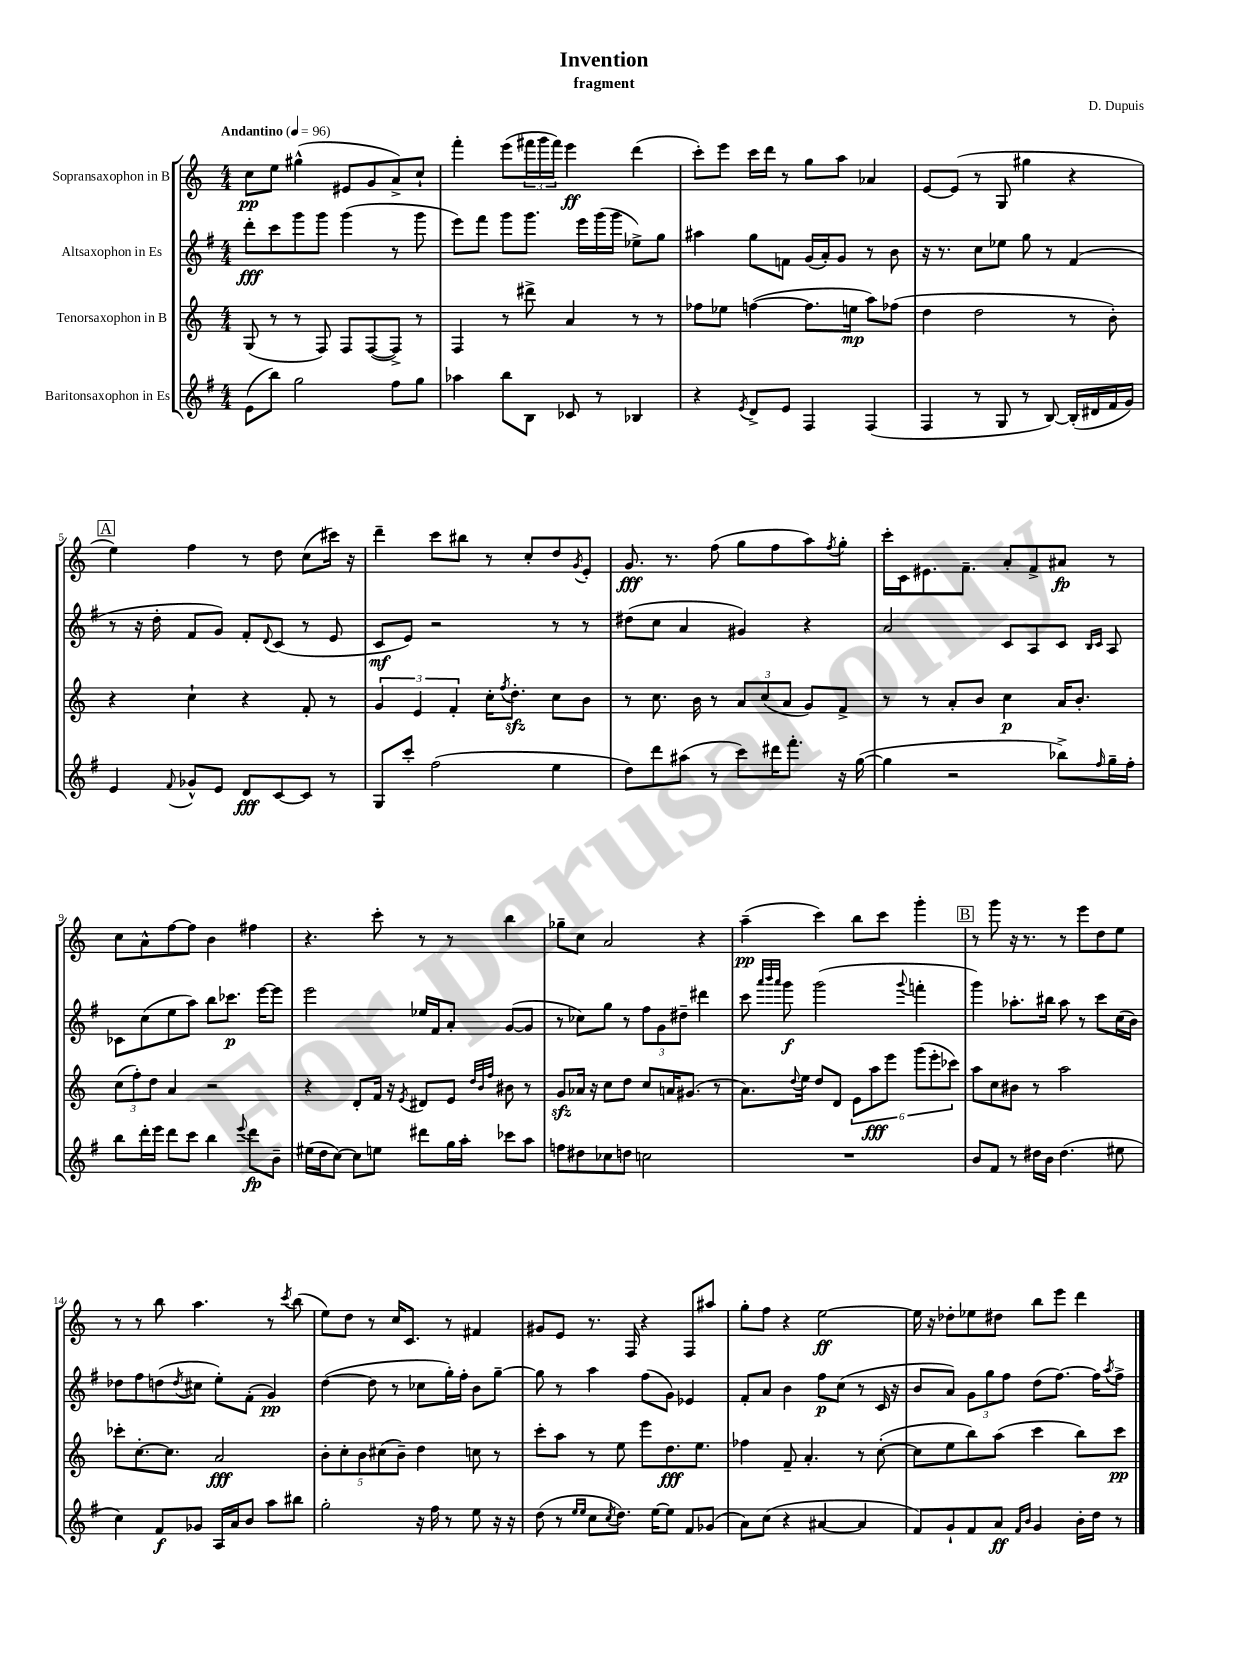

**kern	**kern	**kern	**kern
*staff4	*staff3	*staff2	*staff1
*clefG2	*clefG2	*clefG2	*clefG2
*k[f#]	*k[]	*k[f#]	*k[]
*M4/4	*M4/4	*M4/4	*M4/4
*MM96	*MM96	*MM96	*MM96
(8e	(8G	8ddd'	8cc
8bb)	8r	8ccc	8ee
2gg	8r	8ggg	(4gg#^^
.	8F)	8ggg	.
.	8F	(4ggg	8e#
.	([8F	.	8g
8ff#	8F^])	8r	8a^)
8gg	8r	8ggg	8cc`
=	=	=	=
4aa-	4F	8eee)	4fff'
.	.	8fff#	.
8bb	8r	8ggg	(8eee
8B	8ddd#^	8.ggg	24fff#
.	.	.	24ggg
.	.	.	24fff#)
8c-	4a	.	4eee
.	.	16eee	.
8r	.	(16ggg	.
.	.	16ggg	.
4B-	8r	8ee-^)	(4ddd
.	8r	8gg	.
=	=	=	=
4r	8ff-	4aa#	8ccc')
.	8ee-	.	8eee
8qe	.	.	.
8d^	([4ff	8gg	16ccc
.	.	.	16ddd
8e	.	8f	8r
4F#	8.ff]	(16g	8gg
.	.	16a')	.
.	.	8g	8aa
.	16ee	.	.
(4F#	8aa)	8r	4a-
.	(8ff-	8b	.
=	=	=	=
4F#	4dd	16r	[8e
.	.	8.r	.
.	.	.	(8e]
8r	2dd	8cc	8r
8G	.	8ee-	8G
8r	.	8gg	4gg#
[8B)	.	8r	.
(16B']	8r	(4f#	4r
16d#	.	.	.
16f#	8b')	.	.
16g)	.	.	.
=	=	=	=
4e	4r	8r	4ee)
.	.	16r	.
.	.	16dd'	.
8qqf#	.	.	.
8g-^^	4cc`	8f#	4ff
8e	.	8g)	.
8d	4r	8f#'	8r
.	.	8qqd	.
[8c	.	(8c	8dd
8c]	8f'	8r	(8cc
8r	8r	8e	16ccc#)
.	.	.	16r
=	=	=	=
8G	6g	8c	4ddd~
8ccc'	.	8e)	.
.	6e	.	.
(2ff#	.	2r	8ccc
.	6f'	.	.
.	.	.	8bb#
.	16cc'	.	8r
.	8qff	.	.
.	8.dd'	.	.
.	.	.	8cc'
4ee	8cc	8r	8dd
.	.	.	8qg
.	8b	8r	8e'
=	=	=	=
8dd)	8r	(8dd#	8.g
8ddd	8.cc	8cc	.
.	.	.	8.r
(8aa#	.	4a	.
.	16b	.	.
8r	8r	.	(8ff
8ccc)	12a	4g#)	8gg
.	(12cc	.	.
16ddd#	.	.	8ff
.	12a	.	.
8.fff#'	.	.	.
.	8g)	4r	8aa)
.	.	.	8qff
16r	8f^	.	8gg'
([16gg	.	.	.
=	=	=	=
4gg]	8r	2a	16ccc'
.	.	.	16c
.	8r	.	8.e#
2r	8a'	.	.
.	.	.	8.f~
.	8b	.	.
.	4cc	8c	8a'
.	.	8A	8f^
8bb-^)	16a	8c	8a#
.	8.b'	.	.
.	.	16qqB	.
16qqff#	.	16qqc	.
16gg~	.	8A	8r
16ff#'	.	.	.
=	=	=	=
8bb	(12cc	8c-	8cc
.	12ff')	.	.
16ddd'	.	(8cc	8a^^
.	12dd	.	.
16eee	.	.	.
8ddd	4a	8ee	[8ff
8ccc	.	8aa)	8ff]
4bb	2r	8bb	4b
.	.	8.ccc-	.
8qqeee	.	.	.
8ddd	.	.	4ff#
.	.	[16eee	.
8b~	.	8eee]	.
=	=	=	=
(16ee#	4r	2eee	4.r
16dd	.	.	.
[8cc)	.	.	.
8cc]	8d'	.	.
8ee	16f	.	8ccc'
.	16r	.	.
.	8qe	.	.
8ddd#	8d#	16ee-	8r
.	.	16f#	.
16gg	8e	8a'	8r
16aa'	.	.	.
.	32qqdd	.	.
.	32qqb	.	.
.	32qqff	.	.
8ccc-	8b#	([8g	4bb
8aa	8r	8g]	.
=	=	=	=
8ff	8g	8r	8gg-~
8dd#	16a-	8cc-)	8cc
.	16r	.	.
8cc-	8cc	8gg	2a
8dd	8dd	8r	.
2cc	8cc	12ff#	.
.	.	12g	.
.	16a	.	.
.	.	12dd#~	.
.	(8.g#	.	.
.	.	4ddd#	4r
.	8r	.	.
=	=	=	=
1r	8.a)	8ccc	(4aa~
.	.	32qqaaa	.
.	.	32qqbbb	.
.	.	32qqaaa	.
.	.	8ggg	.
.	8qqdd	.	.
.	16ee	.	.
.	8dd	(2ggg	4ccc)
.	8d	.	.
.	12e	.	8bb
.	12aa	.	.
.	.	.	8ccc
.	12eee	.	.
.	.	8qqggg	.
.	(12ggg	4fff'	4ggg'
.	12eee'	.	.
.	12ccc-)	.	.
=	=	=	=
8b	8aa	4ggg)	8r
8f#	8cc	.	8ggg
8r	8b#	8.aa-'	16r
.	.	.	8.r
16dd#	8r	.	.
16b	.	16bb#	.
(4.dd#	2aa	8aa-	8r
.	.	8r	8eee
.	.	8ccc	8dd
8ee#	.	(16cc	8ee
.	.	16b)	.
=	=	=	=
4cc)	8ccc-'	8dd-	8r
.	[8.cc'	8ff#	8r
8f#	.	(8dd	8bb
.	8.cc]	.	.
.	.	8qdd	.
8g-	.	8cc#	4.aa
16A	2a	8ee')	.
16a	.	.	.
8b	.	(8f#'	.
8aa	.	4g)	8r
.	.	.	8qccc
8bb#	.	.	(8bb
=	=	=	=
2gg'	10b'	([4dd	8ee)
.	10cc'	.	.
.	.	.	8dd
.	10b	.	.
.	.	8dd]	8r
.	(10cc#	.	.
.	.	8r	16cc
.	10b~)	.	.
.	.	.	8.c
16r	4dd	8cc-	.
16ff#	.	.	.
8r	.	16gg')	8r
.	.	16ff#'	.
8ee	8cc	8b	4f#
16r	8r	[8gg~	.
16r	.	.	.
=	=	=	=
(8dd	8ccc'	8gg]	8g#
8r	8aa	8r	8e
16qqee	.	.	.
16qqee	.	.	.
8cc	8r	4aa	8.r
8qcc	.	.	.
8.dd)	8ee	.	.
.	.	.	16F
.	8eee	(8ff#	4r
[16ee	.	.	.
8ee]	8.dd	8g)	.
8f#	.	4e-	8F
.	8.ee	.	.
(8g-	.	.	8aa#
=	=	=	=
8a)	4ff-	8f#'	8gg'
(8cc	.	8a	8ff
4r	8f~	4b	4r
.	4.a'	.	.
[4a#	.	8ff#	[2ee
.	.	(8cc	.
4a#]	8r	8r	.
.	([8cc'	16c	.
.	.	16r	.
=	=	=	=
8f#)	8cc]	8b	16ee]
.	.	.	16r
8g`	8ee	8a)	8dd-'
8f#	8bb)	12g	8ee-
.	.	12gg	.
8a	(8aa	.	8dd#
.	.	12ff#	.
16qqf#	.	.	.
16qqb	.	.	.
4g	4ccc	(8dd	8bb
.	.	[8.ff#)	8eee
16b'	8bb)	.	4ddd
16dd	.	16ff#]	.
.	.	8qaa	.
8r	8ccc	8ff#^	.
==	==	==	==
*-	*-	*-	*-
